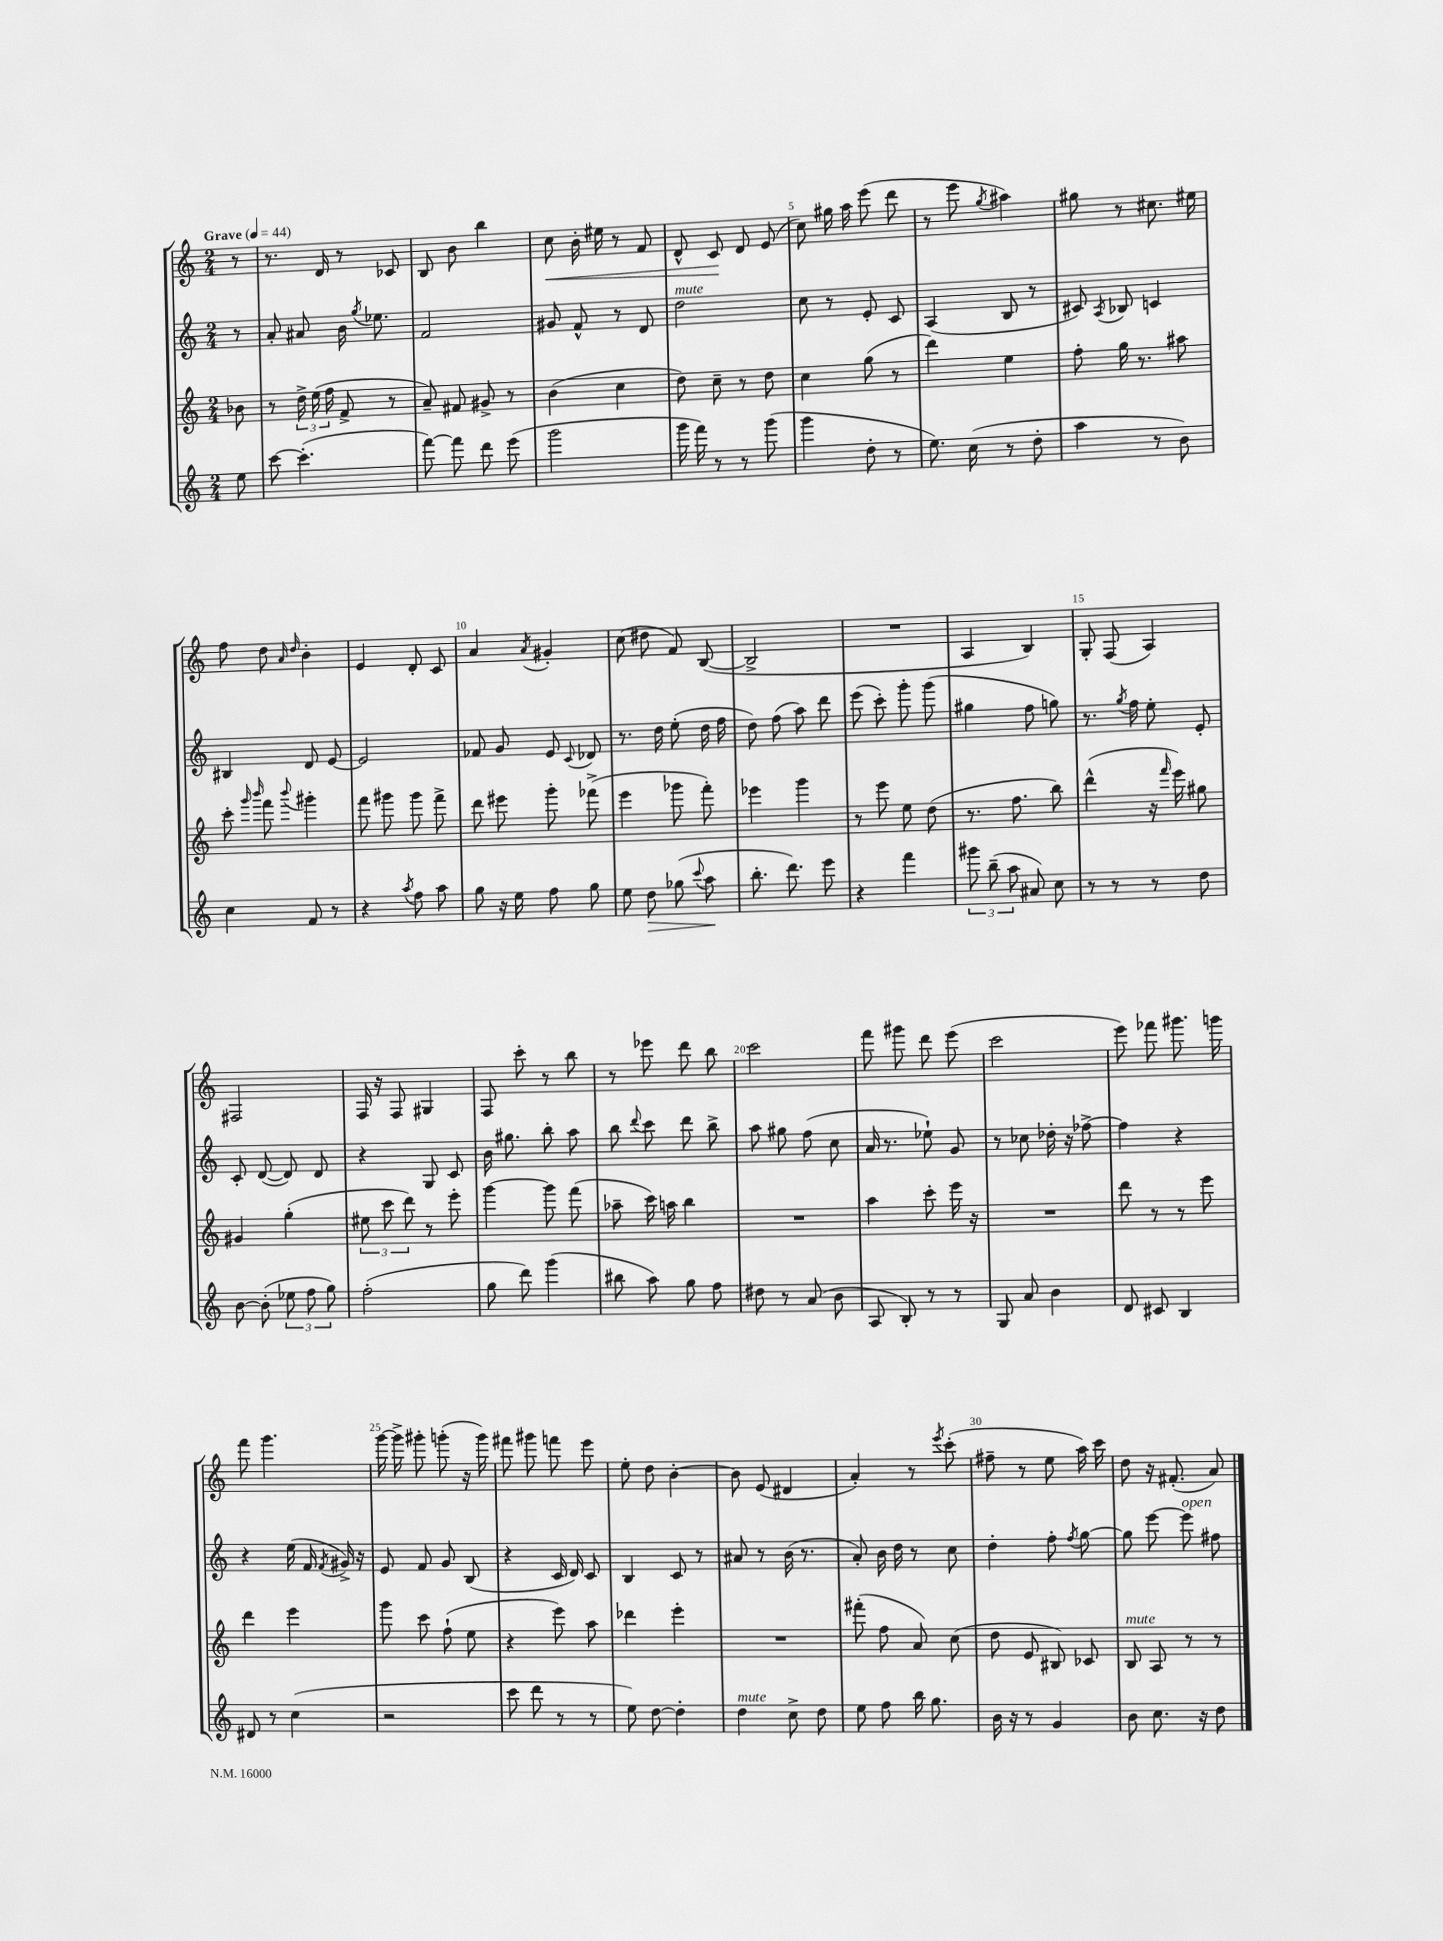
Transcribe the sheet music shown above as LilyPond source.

<<
\new StaffGroup <<
\new Staff = "s0" {
    \clef treble \key c \major \numericTimeSignature \time 2/4 \partial 8 \tempo "Grave" 4 = 44
    \autoBeamOff r8 |
    r8. d'16 r8 ces'8 |
    b8 b'8 b''4 |
    c''8\< b'16-. eis''16 r8 f'8 |
    d'8-^ c'8\! d'8 e'8( |
    c''8) gis''16 a''16 e'''8( d'''8 |
    r8 e'''8 \acciaccatura { g''8 } ais''4) |
    gis''8 r8 cis''8. eis''16 |
    f''8 d''8 \grace { a'16 d''16 } b'4-. |
    e'4 d'8-. c'8 |
    a'4 \acciaccatura { a'8 } gis'4-. |
    c''8( dis''8 f'8) b8~( |
    b2-> |
    R2 |
    a4 b4) |
    g8-. f8( a4) |
    fis2 |
    f16 r16 f8 gis4 |
    f8 c'''8-. r8 b''8 |
    r8 ees'''8 d'''8 b''8 |
    c'''2 |
    f'''8 gis'''8 d'''8 e'''8( |
    c'''2 |
    e'''8) fes'''8 gis'''8. g'''16 |
    f'''8 g'''4. |
    g'''16~ g'''16-> gis'''8-. g'''8-.( r16 g'''16) |
    fis'''8 gis'''8 f'''8 e'''8 |
    e''8-. d''8 b'4~-. |
    b'8 e'8( dis'4 |
    a'4-.) r8 \acciaccatura { e'''8 } c'''8-.( |
    fis''8-- r8 e''8 a''16) c'''16 |
    d''8 r16 fis'8.-.( a'8) \bar "|." |
}
\new Staff = "s1" {
    \clef treble \key c \major \numericTimeSignature \time 2/4 \partial 8
    \autoBeamOff r8 |
    a'8-. ais'8 b'16 \acciaccatura { g''8 } ees''8. |
    f'2 |
    gis'8 f'8-^ r8 d'8 |
    d''2^\markup { \italic "mute" } |
    c''8 r8 e'8-. c'8 |
    a4( b8 r8 |
    cis'8) \acciaccatura { a8 } bes8 c'4 |
    bis4 d'8 e'8~ |
    e'2 |
    fes'8 g'8 e'8 \appoggiatura { c'8 } des'8 |
    r8. d''16 e''8-.( d''16 f''16 |
    d''8) f''8( a''8) d'''8 |
    e'''8( c'''8-.) g'''8-. g'''8( |
    gis''4 f''8 g''8) |
    r8. \acciaccatura { g''8 } f''16 e''8-. e'8-. |
    c'8-. d'8~( d'8) d'8 |
    r4 g8 c'8 |
    b'16 gis''8. b''8-. a''8 |
    b''8 \appoggiatura { d'''8 } c'''8 d'''8 b''8-> |
    a''8 gis''8 f''8( c''8 |
    a'16 r8. ees''8-!) g'8 |
    r8 ces''8 des''16-. r16 fes''8~-> |
    fes''4 r4 |
    r4 e''16( f'16 \acciaccatura { f'8 } gis'16->) r16 |
    e'8 f'8 g'8 b8( |
    r4 c'16 d'16) c'8 |
    b4 c'8 r8 |
    ais'8 r8 b'16( r8. |
    a'8-.) b'16 d''16 r8 c''8 |
    d''4-. f''8-. \acciaccatura { f''8 } g''8~ |
    g''8 e'''8~ e'''8^\markup { \italic "open" } fis''8 \bar "|." |
}
\new Staff = "s2" {
    \clef treble \key c \major \numericTimeSignature \time 2/4 \partial 8
    \autoBeamOff bes'8 |
    r8 \tuplet 3/2 { d''16-> e''16( f''16 } f'8-> r8 |
    a'8--) fis'8 gis'8-> r8 |
    b'4( c''4 |
    d''8) c''8-- r8 d''8 |
    c''4 g''8( r8 |
    d'''4) e''4 |
    f''8-. g''16 r8. ais''8 |
    c'''8-. \grace { g'''16 b'''16 } f'''8 \appoggiatura { b'''8 } gis'''4-. |
    f'''8 gis'''8 gis'''8 f'''8-> |
    d'''8 eis'''8 g'''8-. fes'''8->( |
    e'''4 ges'''8 f'''8-.) |
    ees'''4 g'''4 |
    r8 e'''8 e''8 d''8( |
    r8. f''8. b''8) |
    d'''4-^( r16 \grace { f'''16 } e'''16) gis''8 |
    gis'4 g''4-.( |
    \tuplet 3/2 { eis''8 c'''8 d'''8) } r8 e'''8-. |
    g'''4~ g'''8 f'''8( |
    aes''8-- c'''16) a''16 b''4 |
    R2 |
    a''4 c'''8-. e'''16 r16 |
    R2 |
    d'''8 r8 r8 e'''8 |
    d'''4 e'''4 |
    g'''8 c'''8 f''8-!( e''8 |
    r4 e'''8) a''8 |
    des'''4 e'''4-. |
    R2 |
    fis'''8-.( f''8 a'8) c''8( |
    d''8 e'8 bis8) ces'8 |
    b8^\markup { \italic "mute" } a8 r8 r8 \bar "|." |
}
\new Staff = "s3" {
    \clef treble \key c \major \numericTimeSignature \time 2/4 \partial 8
    \autoBeamOff e''8 |
    c'''8~ c'''4.-.( |
    f'''8~) f'''8 d'''8 e'''8( |
    g'''2 |
    g'''16 f'''16) r8 r8 g'''8( |
    g'''4 d''8-. r8 |
    e''8.) c''16( r8 d''8-. |
    a''4 r8 b'8) |
    c''4 f'8 r8 |
    r4 \acciaccatura { a''8 } f''8 a''8 |
    g''8 r16 e''16 f''8 g''8 |
    e''8 d''8\> ges''8( \appoggiatura { c'''8 } a''8\! |
    b''8.-. d'''8.) e'''8 |
    r4 f'''4 |
    \tuplet 3/2 { gis'''8 b''8--( a''8 } ais'8) c''8 |
    r8 r8 r8 d''8 |
    b'8~ b'8-.( \tuplet 3/2 { ees''8 f''8 g''8) } |
    f''2-.( |
    g''8 d'''8) g'''4( |
    bis''8 a''8) g''8 f''8 |
    dis''8 r8 a'8( b'8 |
    a8 b8-.) r8 r8 |
    g8 a'8 b'4 |
    d'8 cis'8 b4 |
    dis'8 r8 c''4( |
    r2 |
    c'''8 d'''8 r8 r8 |
    e''8) d''8~ d''4-. |
    d''4^\markup { \italic "mute" } c''8-> d''8 |
    e''8 f''8 b''16 g''8. |
    b'16 r16 r8 g'4 |
    b'8 c''8. r16 d''8 \bar "|." |
}
>>
>>
\layout { \context { \Score \override BarNumber.break-visibility = ##(#f #t #t) barNumberVisibility = #(every-nth-bar-number-visible 5) } }
